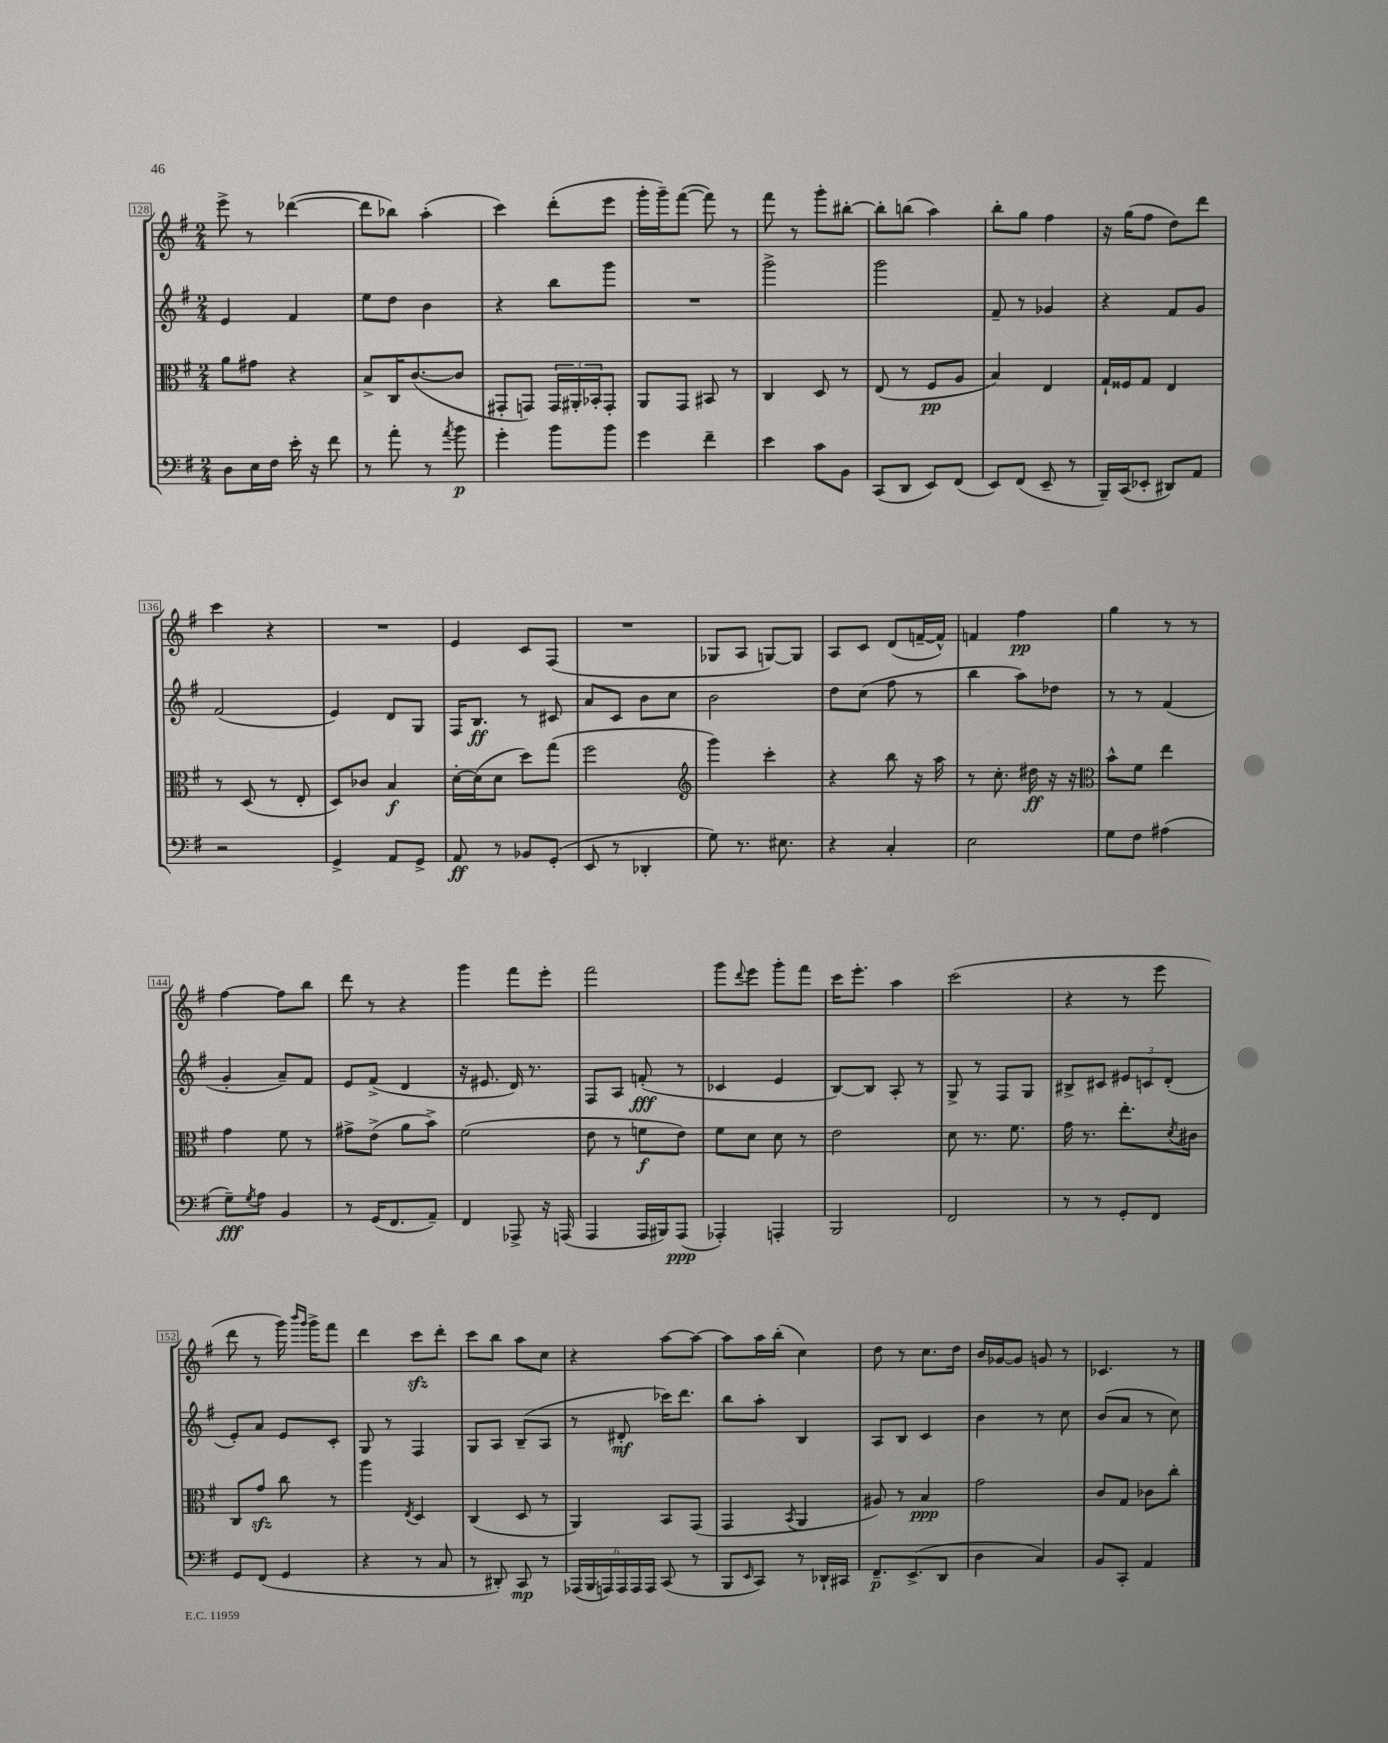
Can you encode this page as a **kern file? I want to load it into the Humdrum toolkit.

**kern	**kern	**kern	**kern
*staff4	*staff3	*staff2	*staff1
*clefF4	*clefC3	*clefG2	*clefG2
*k[f#]	*k[f#]	*k[f#]	*k[f#]
*M2/4	*M2/4	*M2/4	*M2/4
8D	8a	4e	8eee^
16E	8g#	.	8r
16F#	.	.	.
16e'	4r	4f#	([4ddd-
16r	.	.	.
8f#	.	.	.
=	=	=	=
8r	8B^	8ee	8ddd-]
8a'	16C	8dd	8bb-)
.	([8.c	.	.
8r	.	4b	(4aa'
8qa	.	.	.
8b	8c]	.	.
=	=	=	=
4g'	8GG#'	4r	4ccc)
.	8GG)	.	.
8b	24GG	8bb	(8ddd'
.	24AA#'	.	.
.	24BB-'	.	.
8b	8GG'	8ggg	8eee
=	=	=	=
4g	8AA	2r	16ggg'
.	.	.	16ggg~)
.	8GG	.	([8fff#
4f#~	8BB#	.	8fff#])
.	8r	.	8r
=	=	=	=
4e	4C	2ggg^	8fff#
.	.	.	8r
8c	8D	.	8ggg'
8BB	8r	.	[8bb#'
=	=	=	=
(8CC	(8E	2ggg	8bb#']
8DD	8r	.	(8bb
8EE)	8F#	.	4aa)
(8FF#	8A	.	.
=	=	=	=
8EE)	4B)	8f#~	8bb'
(8FF#	.	8r	8gg
8EE~	4E	4g-	4ff#
8r	.	.	.
=	=	=	=
16BBB~)	16G`	4r	16r
(16CC	16F##	.	(16gg
8EE-'	8G	.	8ff#
8DD#)	4E	8f#	8dd)
8AA	.	8g	8ddd
=	=	=	=
2r	8r	(2f#	4ccc
.	(8D	.	.
.	8r	.	4r
.	8E'	.	.
=	=	=	=
4GG^	8D)	4e)	2r
.	8c-	.	.
8AA	4B	8d	.
8GG^	.	8G	.
=	=	=	=
8AA	[16d'	16F#	4e
.	(16d]	8.B	.
8r	8d	.	.
8BB-	8dd)	8r	8c
(8GG'	(8gg	8c#	(8F#
=	=	=	=
8EE	2ff#	8a	2r
8r	.	8c	.
4DD-'	.	8b	.
.	.	8cc	.
=	=	=	=
*	*clefG2	*	*
8G)	4ggg)	2b	8G-
8.r	.	.	8A
.	4ccc'	.	[8G)
8.E#	.	.	.
.	.	.	8G]
=	=	=	=
4r	4r	8dd	8A
.	.	(8cc	8c
4C'	8bb	8ff#	(8d
.	16r	8r	[16f~
.	16aa	.	16f^^])
=	=	=	=
2E	8r	4bb	4f
.	8.cc'	.	.
.	.	8aa)	4ff#
.	16dd#	.	.
.	16r	8dd-	.
.	16r	.	.
=	=	=	=
*	*clefC3	*	*
8G	8b^^	8r	4gg
8F#	8f#	8r	.
(4A#	4ee	(4f#	8r
.	.	.	8r
=	=	=	=
8G~)	4g	4g'	[4ff#
8qG	.	.	.
8A	.	.	.
4BB	8f#	8a~)	8ff#]
.	8r	8f#	8bb
=	=	=	=
8r	8g#^	8e	8ddd
(16GG	(8e^	(8f#^	8r
8.FF#	.	.	.
.	8a	4d	4r
8AA~)	8b^)	.	.
=	=	=	=
4FF#	(2f#	16r	4ggg
.	.	8.e#	.
8AAA-^	.	16d)	8fff#
.	.	8.r	.
16r	.	.	8eee'
(16AAA	.	.	.
=	=	=	=
4AAA	8e	8F#	2fff#
.	8r	8A	.
16AAA	8f	(8f'	.
16BBB#)	.	.	.
(8AAA	8e)	8r	.
=	=	=	=
4AAA-')	8f#	4c-	8ggg
.	.	.	8qqddd
.	8d	.	8eee
4AAA'	8d	4e	8ggg'
.	8r	.	8fff#
=	=	=	=
2BBB	2e	[8B)	16ccc
.	.	.	8.eee'
.	.	8B]	.
.	.	8A'	4aa
.	.	8r	.
=	=	=	=
2FF#	8d	8G^	(2ccc
.	8.r	8r	.
.	.	8F#	.
.	8.f#	.	.
.	.	8G	.
=	=	=	=
8r	16g	8B#^	4r
.	8.r	.	.
8r	.	8c#	.
8GG'	8.ee'	12e#	8r
.	.	12c	.
8FF#	.	.	8eee
.	.	(12d'	.
.	8qd	.	.
.	16c#	.	.
=	=	=	=
8GG	8C	8e')	8ddd
(8FF#	8g	8a	8r
4GG	8cc	8e	16ggg)
.	.	.	16qqbbb
.	.	.	16qqggg
.	.	.	16ggg^
.	8r	8c'	8fff#
=	=	=	=
4r	4aa	8G	4ddd
.	.	8r	.
.	8qE	.	.
8r	4D	4F#	8ccc
8C	.	.	8ddd'
=	=	=	=
8r	(4C	8G	8ccc
8DD#')	.	8A	8bb
8CC	8D	(8B~	8aa
8r	8r	8A	8cc
=	=	=	=
(24AAA-	4AA)	8r	4r
24BBB	.	.	.
24AAA)	.	.	.
24AAA	.	8d#'	.
24AAA	.	.	.
24AAA	.	.	.
(8CC	8BB	16ccc-)	[8aa
.	.	8.ddd	.
8r	(8GG	.	8aa_
=	=	=	=
8BBB	4GG	8bb	8aa]
16qqEE	.	.	.
8CC)	.	8aa'	16aa
.	.	.	(16bb'
.	8qBB	.	.
8r	4AA	4B	4cc)
16DD-`	.	.	.
16CC#	.	.	.
=	=	=	=
8.FF#~	8A#)	8A	8dd
.	8r	8B	8r
(8.EE^	.	.	.
.	4B	4c	8.cc
8DD	.	.	.
.	.	.	16dd
=	=	=	=
4D	2g	4b	16b
.	.	.	[16g-
.	.	.	8g-]
4C)	.	8r	8g
.	.	8cc	8r
=	=	=	=
8BB	8c	(8b	4.c-
8CC'	8G	8a	.
4AA	8c-	8r	.
.	8cc'	8cc)	8r
==	==	==	==
*-	*-	*-	*-
